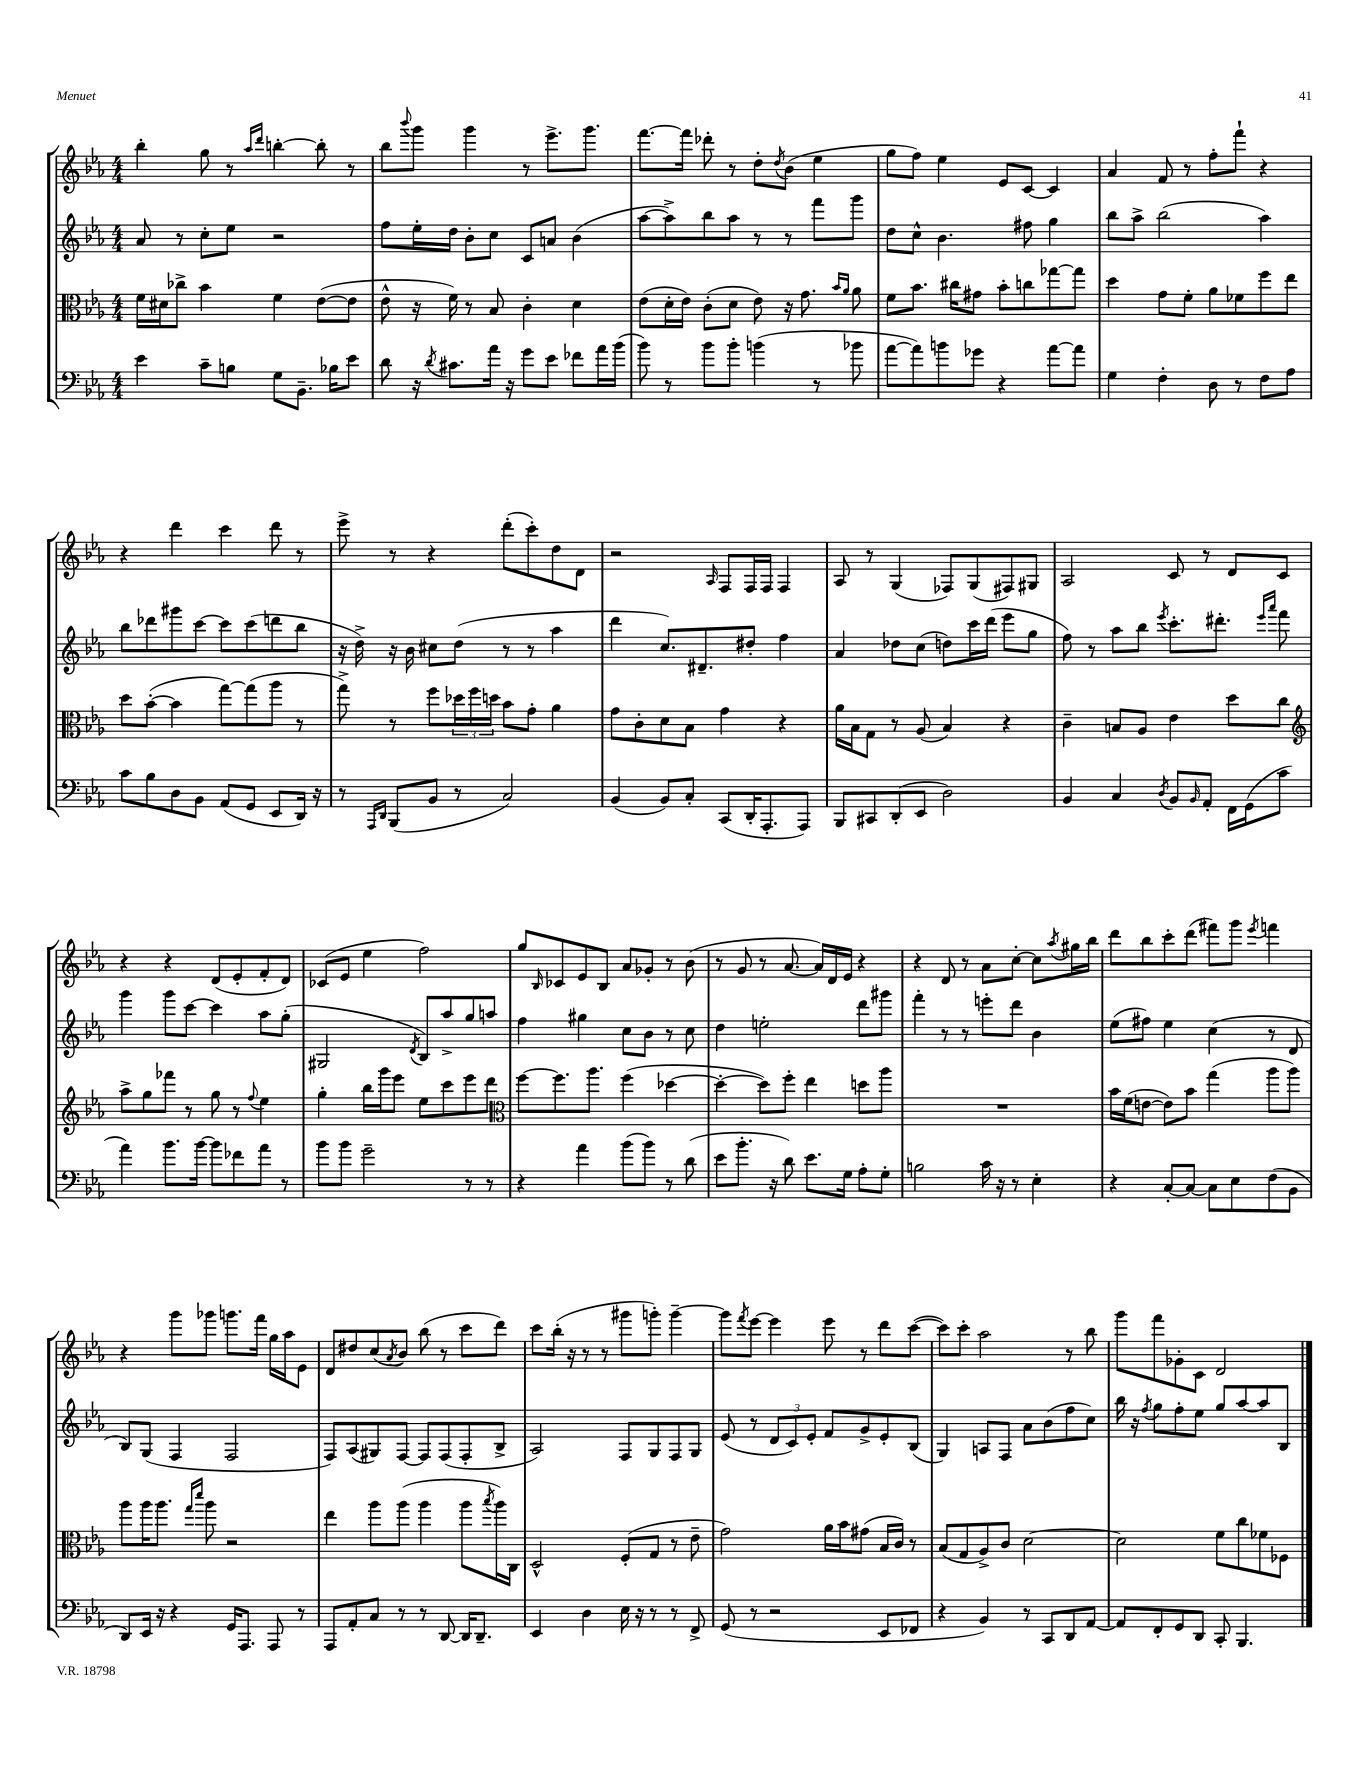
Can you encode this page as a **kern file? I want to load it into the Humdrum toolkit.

**kern	**kern	**kern	**kern
*part4	*part3	*part2	*part1
*staff4	*staff3	*staff2	*staff1
*clefF4	*clefC3	*clefG2	*clefG2
*k[b-e-a-]	*k[b-e-a-]	*k[b-e-a-]	*k[b-e-a-]
*M4/4	*M4/4	*M4/4	*M4/4
=74	=74	=74	=74
4e-\	16f\LL	8a-/	4bb-'\
.	16d#X\J	.	.
.	8cc-X^\J	8r	.
8c~\L	4b-\	8cc'\L	8gg\
8Bn\J	.	8ee-\J	8r
.	.	.	16qqaa-/LL
.	.	.	16qqddd/JJ
8G\L	4f\	2r	[4bbn'\
8.BB-~\J	.	.	.
.	([8e-\L	.	8bb'\]
16B-X\KL	.	.	.
8e-\J	8e-\J]	.	8r
=75	=75	=75	=75
8d\	8e-^^\	8ff\L	8bb-\L
.	.	.	8qqbbb-/
16r	16r	16ee-'\L	8ggg\J
8qd/	.	.	.
8.c#X\L	16f\)	16dd\JJ	.
.	8r	8b-'\L	4ggg\
16a-\Jk	8B-/	8cc\J	.
16r	.	.	.
8g\L	4c'\	8c/L	8r
8e-\J	.	8an/J	8.eee-^\L
8f-X\L	4d\	(4b-\	.
.	.	.	8.ggg\J
16a-\L	.	.	.
(16b-\JJ	.	.	.
=76	=76	=76	=76
8b-\)	(8e-\L	[8aa-\L	[8.fff\L
8r	16d'\L	8aa-^\])	.
.	16e-\JJ)	.	16fff\Jk]
8b-\L	(8c'\L	8bb-\	8ddd-X'\
8b-'\J	8d\J	8aa-\J	8r
(4bn\	8e-\)	8r	8dd'\L
.	.	.	8qdd/
.	16r	8r	(8b-\J
.	8.g\	.	.
8r	.	8fff\L	4ee-\
.	16qqb-/LL	.	.
.	16qqa-/JJ	.	.
8b-X\	8a-\	8ggg\J	.
=77	=77	=77	=77
[8a-\L	8f\L	8dd\L	8gg\L
8a-\])	8.b-\J	8cc^^\J	8ff\J)
8bn\	.	4.b-\	4ee-\
.	16cc#X\KL	.	.
8g-X\J	8g#X\J	.	.
4r	8b-'\L	.	8e-/L
.	8ccn\	8ff#X\	[8c/J
[8a-\L	[8gg-X\	4gg\	4c/]
8a-\J]	8gg-\J]	.	.
=78	=78	=78	=78
4G\	4dd\	8bb-\L	4a-/
.	.	8aa-^\J	.
4F'\	8g\L	(2bb-\	8f/
.	8f'\J	.	8r
8D\	8a-\L	.	8ff'\L
8r	8f-X\	.	8fff`\J
8F\L	8ff\	4aa-\)	4r
8A-\J	8ee-\J	.	.
!!LO:LB:g=z
=79	=79	=79	=79
8c\L	8dd\L	8bb-\L	4r
8B-\	([8b-'\J	8ddd-X\	.
8D\	4b-\]	8ggg#X\	4ddd\
8BB-\J	.	[8ccc\J	.
(8AA-/L	[8gg\L)	8ccc\L]	4ccc\
8GG/J	(8gg\]	(8ccc\	.
8EE-/L	8aa-\J	8dddn\	8ddd\
16DD/Jk)	8r	8bb-\J	8r
16r	.	.	.
=80	=80	=80	=80
8r	8gg^\)	16r	8eee-^\
.	.	16dd^\)	.
16qqAAA-/LL	.	.	.
16qqDD/JJ	.	.	.
(8BBB-/L	8r	16r	8r
.	.	16b-\	.
8BB-/J	8ff\L	8cc#X\L	4r
8r	24dd-X\L	(8dd\J	.
.	24ff\	.	.
.	24ddn\JJ	.	.
2C/)	8b-\L	8r	(8ddd'\L
.	8g'\J	8r	8ccc'\)
.	4a-\	4aa-\	8dd\
.	.	.	8d\J
=81	=81	=81	=81
(4BB-/	8g\L	4ddd\	2r
.	8c'\	.	.
8BB-/L)	8d\	8.cc/L)	.
8C'/J	8B-\J	.	.
.	.	8.d#X~/	.
.	.	.	16qqA-/
(8CC/L	4g\	.	8F/L
16DD'/K	.	8dd#X'/J	16F/L
8.AAA-'/	.	.	16F/JJ
.	4r	4ff\	4F/
8AAA-/J)	.	.	.
=82	=82	=82	=82
8BBB-/L	16a-\LL	4a-/	8A-/
.	16B-\J	.	.
8CC#X/	8G\J	.	8r
(8DD'/	8r	8dd-X\L	(4G/
8EE-/J	(8A-/	(8cc\J	.
2D\)	4B-/)	8ddn\L)	8F-X/L)
.	.	16ccc\L	(8G/
.	.	(16ddd\JJ	.
.	4r	8eee-\L	8F#X/)
.	.	8gg\J	8G#X/J
=83	=83	=83	=83
4BB-/	4c~\	8ff\)	2A-/
.	.	8r	.
4C/	8Bn/L	8aa-\L	.
.	8A-/J	8bb-\J	.
8qD/	.	8qeee-/	.
8BB-/L	4e-\	8.ccc'\L	8c/
16qqBB-/	.	.	.
8AA-'/J	.	.	8r
.	.	8.ddd#X'\J	.
16FF\LL	8dd\L	.	8d/L
(16GG\J	.	.	.
.	.	16qqeee-/LL	.
.	.	16qqaaa-/JJ	.
8c\J	8cc\J	8fff\	8c/J
!!LO:LB:g=z
=84	=84	=84	=84
*	*clefG2	*	*
4a-\)	8aa-^\L	4ggg\	4r
.	8gg\	.	.
8.b-\L	8fff-X\J	8ggg\L	4r
.	8r	[8ccc\J	.
[16b-\Jk	.	.	.
8b-\L]	8gg\	4ccc\]	(8d/L
8f-X\	8r	.	8e-'/
.	8qqff/	.	.
8a-\J	4ee-\	8aa-\L	8f'/
8r	.	(8gg'\J	8d/J)
=85	=85	=85	=85
8b-\L	4gg'\	2G#X/	(8c-X/L
8b-\J	.	.	8e-/J
2g~\	16bb-\LL	.	4ee-\
.	16ggg\J	.	.
.	8eee-\J	.	.
.	.	8qd/	.
.	8ee-\L	8B-/L)	2ff\)
.	8ccc\	8aa-^/	.
8r	8eee-\	8gg/	.
8r	8ddd\J	8aan/J	.
=86	=86	=86	=86
*	*clefC3	*	*
4r	[8ff\L	4ff\	8gg/L
.	.	.	16qqB-/
.	8.ff\]	.	8c-X/
4a-\	.	4gg#X\	8e-/
.	8.aa-\J	.	.
.	.	.	8B-/J
(8b-\L	(4ff\	8cc\L	8a-/L
8b-\J)	.	8b-\J	8g-X'/J
8r	[4dd-X\	8r	8r
(8d\	.	8cc\	(8b-\
=87	=87	=87	=87
8e-\L	4dd-'\_	4dd\	8r
8.b-'\J	.	.	8g/
.	8dd-\L])	2een'\	8r
16r	.	.	.
8d\)	8ff'\J	.	[8.a-/
8.e-\L	4ee-\	.	.
.	.	.	16a-/LL])
.	.	.	16d/
16G\Jk	.	.	16e-/JJ
8A-'\L	8ddn\L	8ddd\L	4r
8G'\J	8aa-\J	8ggg#X\J	.
=88	=88	=88	=88
2Bn\	1r	4fff'\	4r
.	.	8r	8d/
.	.	8r	8r
16c\	.	8eeen'\L	8a-\L
16r	.	.	.
8r	.	8ddd\J	[8cc'\J
4E-'\	.	4b-\	8cc\L]
.	.	.	8qaa-/
.	.	.	16gg#X\L
.	.	.	16bb-\JJ
=89	=89	=89	=89
4r	16b-\LL	(8ee-\L	8ddd\L
.	(16f\J	.	.
.	[8en\J	8ff#X\J)	8bb-\
[8C'/L	8e\L])	4ee-\	8ccc'\
8C/J_	8b-\J	.	(8ddd\J
8C\L]	(4gg\	(4cc\	8fff#X\L)
8E-\	.	.	8ggg\J
.	.	.	8qeee-/
(8F\	8aa-\L	8r	4fffn\
8BB-\J	8aa-\J)	8d/	.
!!LO:LB:g=z
=90	=90	=90	=90
8DD/L)	8aa-\L	8B-/L)	4r
16EE-/Jk	16aa-\K	(8G/J	.
16r	8.aa-\J	.	.
4r	.	4F/	8ggg\L
.	16qqgg/LL	.	.
.	16qqddd/JJ	.	.
.	8aa-\	.	8ggg-X\J
16GG/KL	2r	2F/	8.gggn\L
8.AAA-/J	.	.	.
.	.	.	16fff\Jk
8AAA-/	.	.	16gg\LL
.	.	.	16aa-\J
8r	.	.	8e-\J
=91	=91	=91	=91
8AAA-/L	4ee-\	8F/L)	8d/L
8AA-'/	.	(8A-/	8dd#X/
8C/J	8aa-\L	8G#X/)	(8cc/
.	.	.	8qa-/
8r	(8aa-\J	[8F/J	8b-/J)
8r	4aa-\	8F/L]	(8bb-\
[8DD/	.	(8F/	8r
16DD/KL]	8aa-\L	8F'/	8ccc\L
8.DD~/J	.	.	.
.	8qbb-/	.	.
.	16aa-\L)	8B-^/J	8ddd\J)
.	16C\JJ	.	.
=92	=92	=92	=92
4EE-/	2D^^/	2A-/)	8ccc\L
.	.	.	(16bb-'\Jk
.	.	.	16r
4D\	.	.	8r
.	.	.	8r
16E-\	(8F'/L	8F/L	8ggg#X\L
16r	.	.	.
8r	8G/J	8G/	8gggn'\J)
8r	8r	8F/	[4ggg~\
8FF^/	8e-~\	8G/J	.
=93	=93	=93	=93
(8GG/	2g\)	(8e-/	8ggg\L]
.	.	.	8qfff/
8r	.	8r	[8eee-\J
2r	.	12d/L	4eee-\]
.	.	12c/)	.
.	.	12e-'/J	.
.	16a-\LL	8f/L	8eee-\
.	16b-\J	.	.
.	(8g#X\J	8g^/	8r
8EE-/L	16B-/LL	8e-'/	8ddd\L
.	16c/JJ)	.	.
8FF-X/J	8r	(8B-/J	([8ccc\J
=94	=94	=94	=94
4r	(8B-/L	4G/)	8ccc\L])
.	8G/	.	8ccc'\J
4BB-/)	8A-^/)	8An/L	2aa-\
.	8c/J	8F/J	.
8r	[2d\	8a-\L	.
8CC/L	.	(8b-\	.
8DD/	.	8ff\	8r
[8AA-/J	.	8cc\J)	8bb-\
=95	=95	=95	=95
8AA-/L]	2d\]	16bb-\	8ggg\L
.	.	16r	.
.	.	8qff/	.
8FF'/	.	8gg\L	8fff\
8GG/	.	8ff'\	8g-X'\
8DD/J	.	8ee-\J	8c\J
8CC'/	8f\L	8gg/L	2d/
4.BBB-/	8cc\	[8aa-/	.
.	8f-X\	8aa-/]	.
.	8F-X\J	8B-/J	.
==	==	==	==
*-	*-	*-	*-
